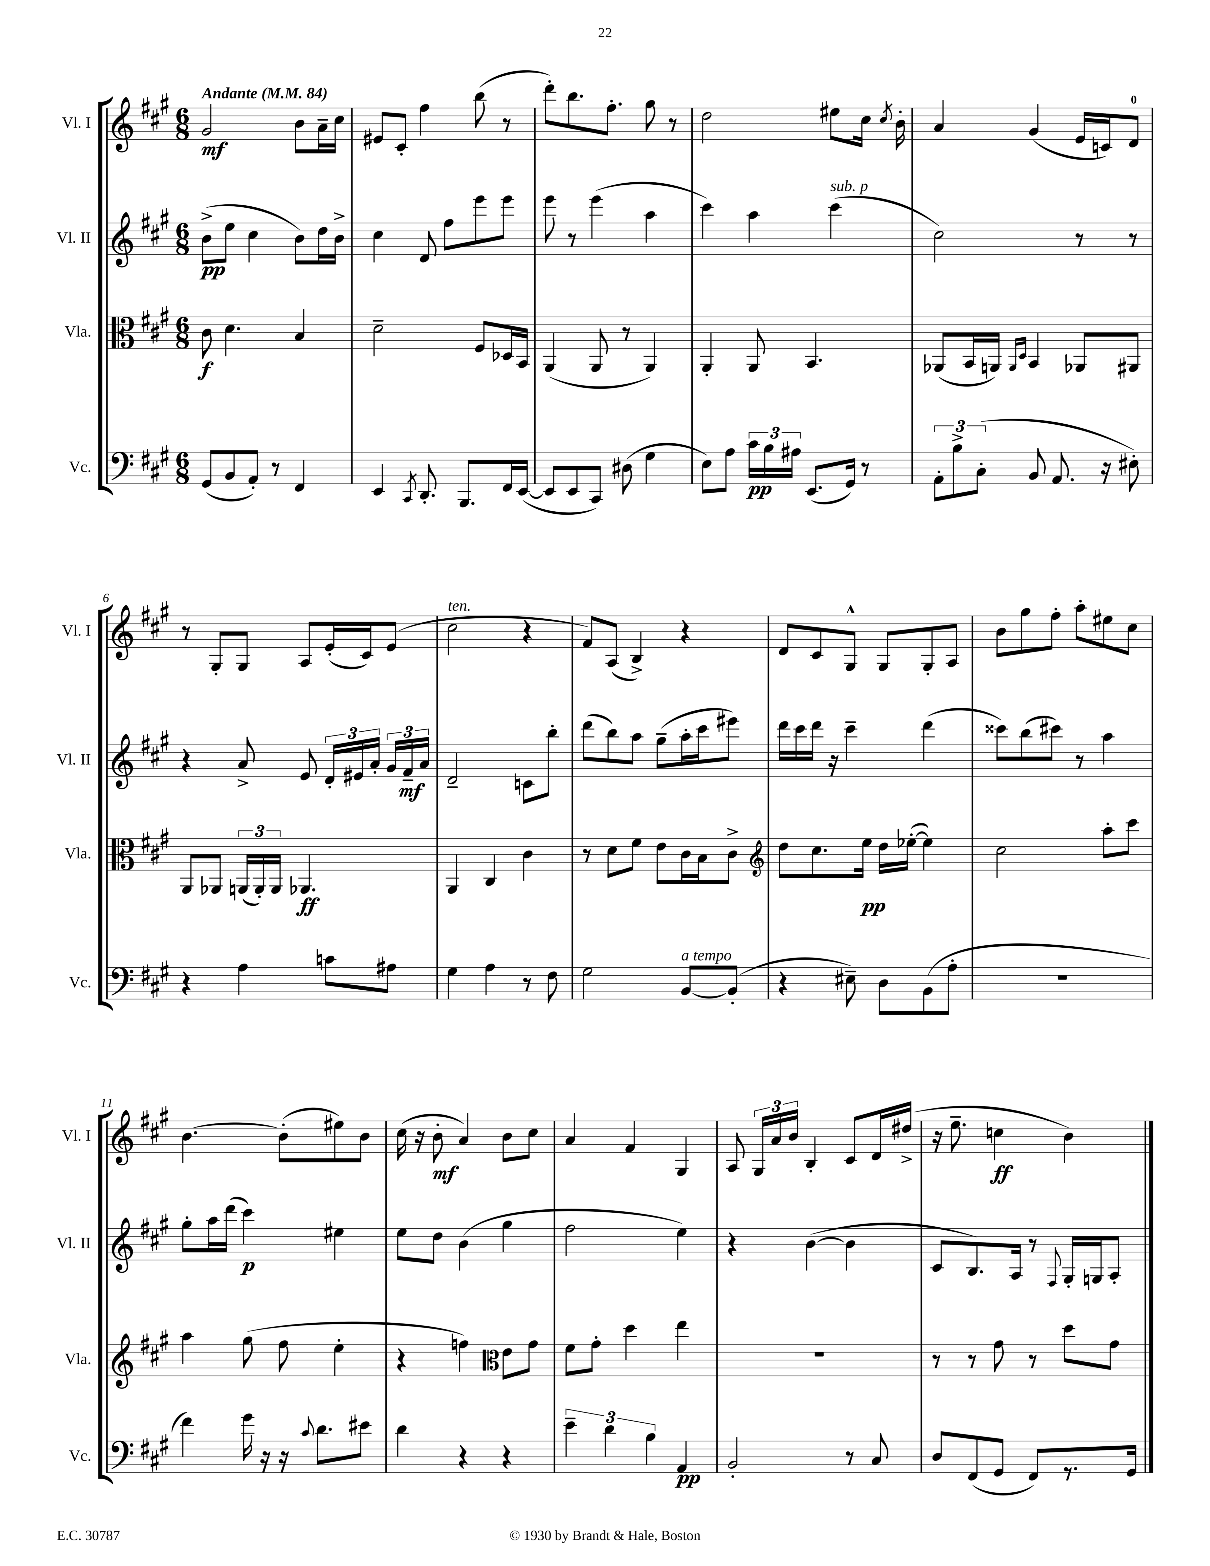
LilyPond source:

<<
\new StaffGroup <<
\new Staff = "s0" \with { instrumentName = "Vl. I" shortInstrumentName = "Vl. I" } {
    \clef treble \key a \major \numericTimeSignature \time 6/8 \tempo "Andante" 4 = 84
    \autoBeamOff gis'2\mf b'8[ a'16-- cis''16] |
    eis'8[ cis'8]-. fis''4 b''8( r8 |
    d'''8[-.) b''8. fis''8.]-. gis''8 r8 |
    d''2 eis''8[ cis''16] \acciaccatura { cis''8 } b'16-. |
    a'4 gis'4( e'16[ c'16) d'8]-0 |
    r8 gis8[-. gis8] a8[ e'16-.( cis'16) e'8]( |
    cis''2^\markup { \italic "ten." } r4 |
    fis'8[) a8]( b4->) r4 |
    d'8[ cis'8 gis8]-^ gis8[ gis8-. a8] |
    b'8[ gis''8 fis''8]-. a''8[-. eis''8 cis''8] |
    b'4.~ b'8[-.( eis''8) b'8] |
    cis''16( r16 b'8-.\mf a'4) b'8[ cis''8] |
    a'4 fis'4 gis4 |
    a8 \tuplet 3/2 { gis16[ a'16 b'16] } b4-. cis'8[ d'16 dis''16]->( |
    r16 e''8.-- c''4\ff b'4) \bar "|." |
}
\new Staff = "s1" \with { instrumentName = "Vl. II" shortInstrumentName = "Vl. II" } {
    \clef treble \key a \major \numericTimeSignature \time 6/8
    \autoBeamOff b'8[->\pp( e''8] cis''4 b'8[) d''16 b'16]-> |
    cis''4 d'8 fis''8[ e'''8 e'''8] |
    e'''8 r8 e'''4( a''4 |
    cis'''4) a''4 cis'''4^\markup { \italic "sub. p" }( |
    cis''2) r8 r8 |
    r4 a'8-> e'8 \tuplet 3/2 { d'16[-. eis'16 a'16]-. } \tuplet 3/2 { gis'16[ fis'16--\mf a'16] } |
    d'2-- c'8[ b''8]-. |
    d'''8[( b''8) a''8] gis''8[--( a''16-. cis'''16 eis'''8]) |
    d'''16[ cis'''16 d'''16] r16 cis'''4-- d'''4( |
    cisis'''8[) b''8( cis'''8]) r8 a''4 |
    gis''8[-. a''16 d'''16]( cis'''4\p) eis''4 |
    e''8[ d''8] b'4( gis''4 |
    fis''2 e''4) |
    r4 b'4~( b'4 |
    cis'8[ b8.) a16] r8 \appoggiatura { fis8 } gis16[-. g16 a8]-. \bar "|." |
}
\new Staff = "s2" \with { instrumentName = "Vla." shortInstrumentName = "Vla." } {
    \clef alto \key a \major \numericTimeSignature \time 6/8
    \autoBeamOff cis'8\f d'4. b4 |
    d'2-- fis8[ des16 b,16] |
    a,4( a,8 r8 a,4) |
    a,4-. a,8 b,4. |
    aes,8[( b,16 a,16]) \grace { a,16[ d16] } b,4 aes,8[ ais,8] |
    a,8[ aes,8] \tuplet 3/2 { a,16[( a,16-.) a,16] } aes,4.\ff |
    a,4 cis4 cis'4 |
    r8 d'8[ fis'8] e'8[ cis'16 b16 cis'8]-> |
    \clef treble d''8[ cis''8. e''16]\pp d''16[ ees''16]~-.( ees''4) |
    cis''2 a''8[-. cis'''8] |
    a''4 gis''8( fis''8 e''4-. |
    r4 f''4) \clef alto e'8[ gis'8] |
    fis'8[ gis'8]-. d''4 e''4 |
    R2. |
    r8 r8 gis'8 r8 d''8[ gis'8] \bar "|." |
}
\new Staff = "s3" \with { instrumentName = "Vc." shortInstrumentName = "Vc." } {
    \clef bass \key a \major \numericTimeSignature \time 6/8
    \autoBeamOff gis,8[( b,8 a,8]-.) r8 fis,4 |
    e,4 \acciaccatura { cis,8 } d,8.-. b,,8.[ fis,16 e,16]~( |
    e,8[ e,8 cis,8]) dis8( gis4 |
    e8[) a8] \tuplet 3/2 { cis'16[\pp b16 ais16] } e,8.[( gis,16]) r8 |
    \tuplet 3/2 { a,8[-. b8-> cis8]-.( } b,8 a,8. r16 eis8-.) |
    r4 a4 c'8[ ais8] |
    gis4 a4 r8 fis8 |
    gis2 b,8[~^\markup { \italic "a tempo" } b,8]-.( |
    r4 eis8--) d8[ b,8( a8]-. |
    R2. |
    fis'4) gis'16 r16 r16 \appoggiatura { cis'8 } d'8.[ eis'8] |
    d'4 r4 r4 |
    \tuplet 3/2 { e'4-- d'4 b4 } a,4\pp |
    b,2-. r8 cis8 |
    d8[ fis,8( gis,8] fis,8[) r8. gis,16] \bar "|." |
}
>>
>>
